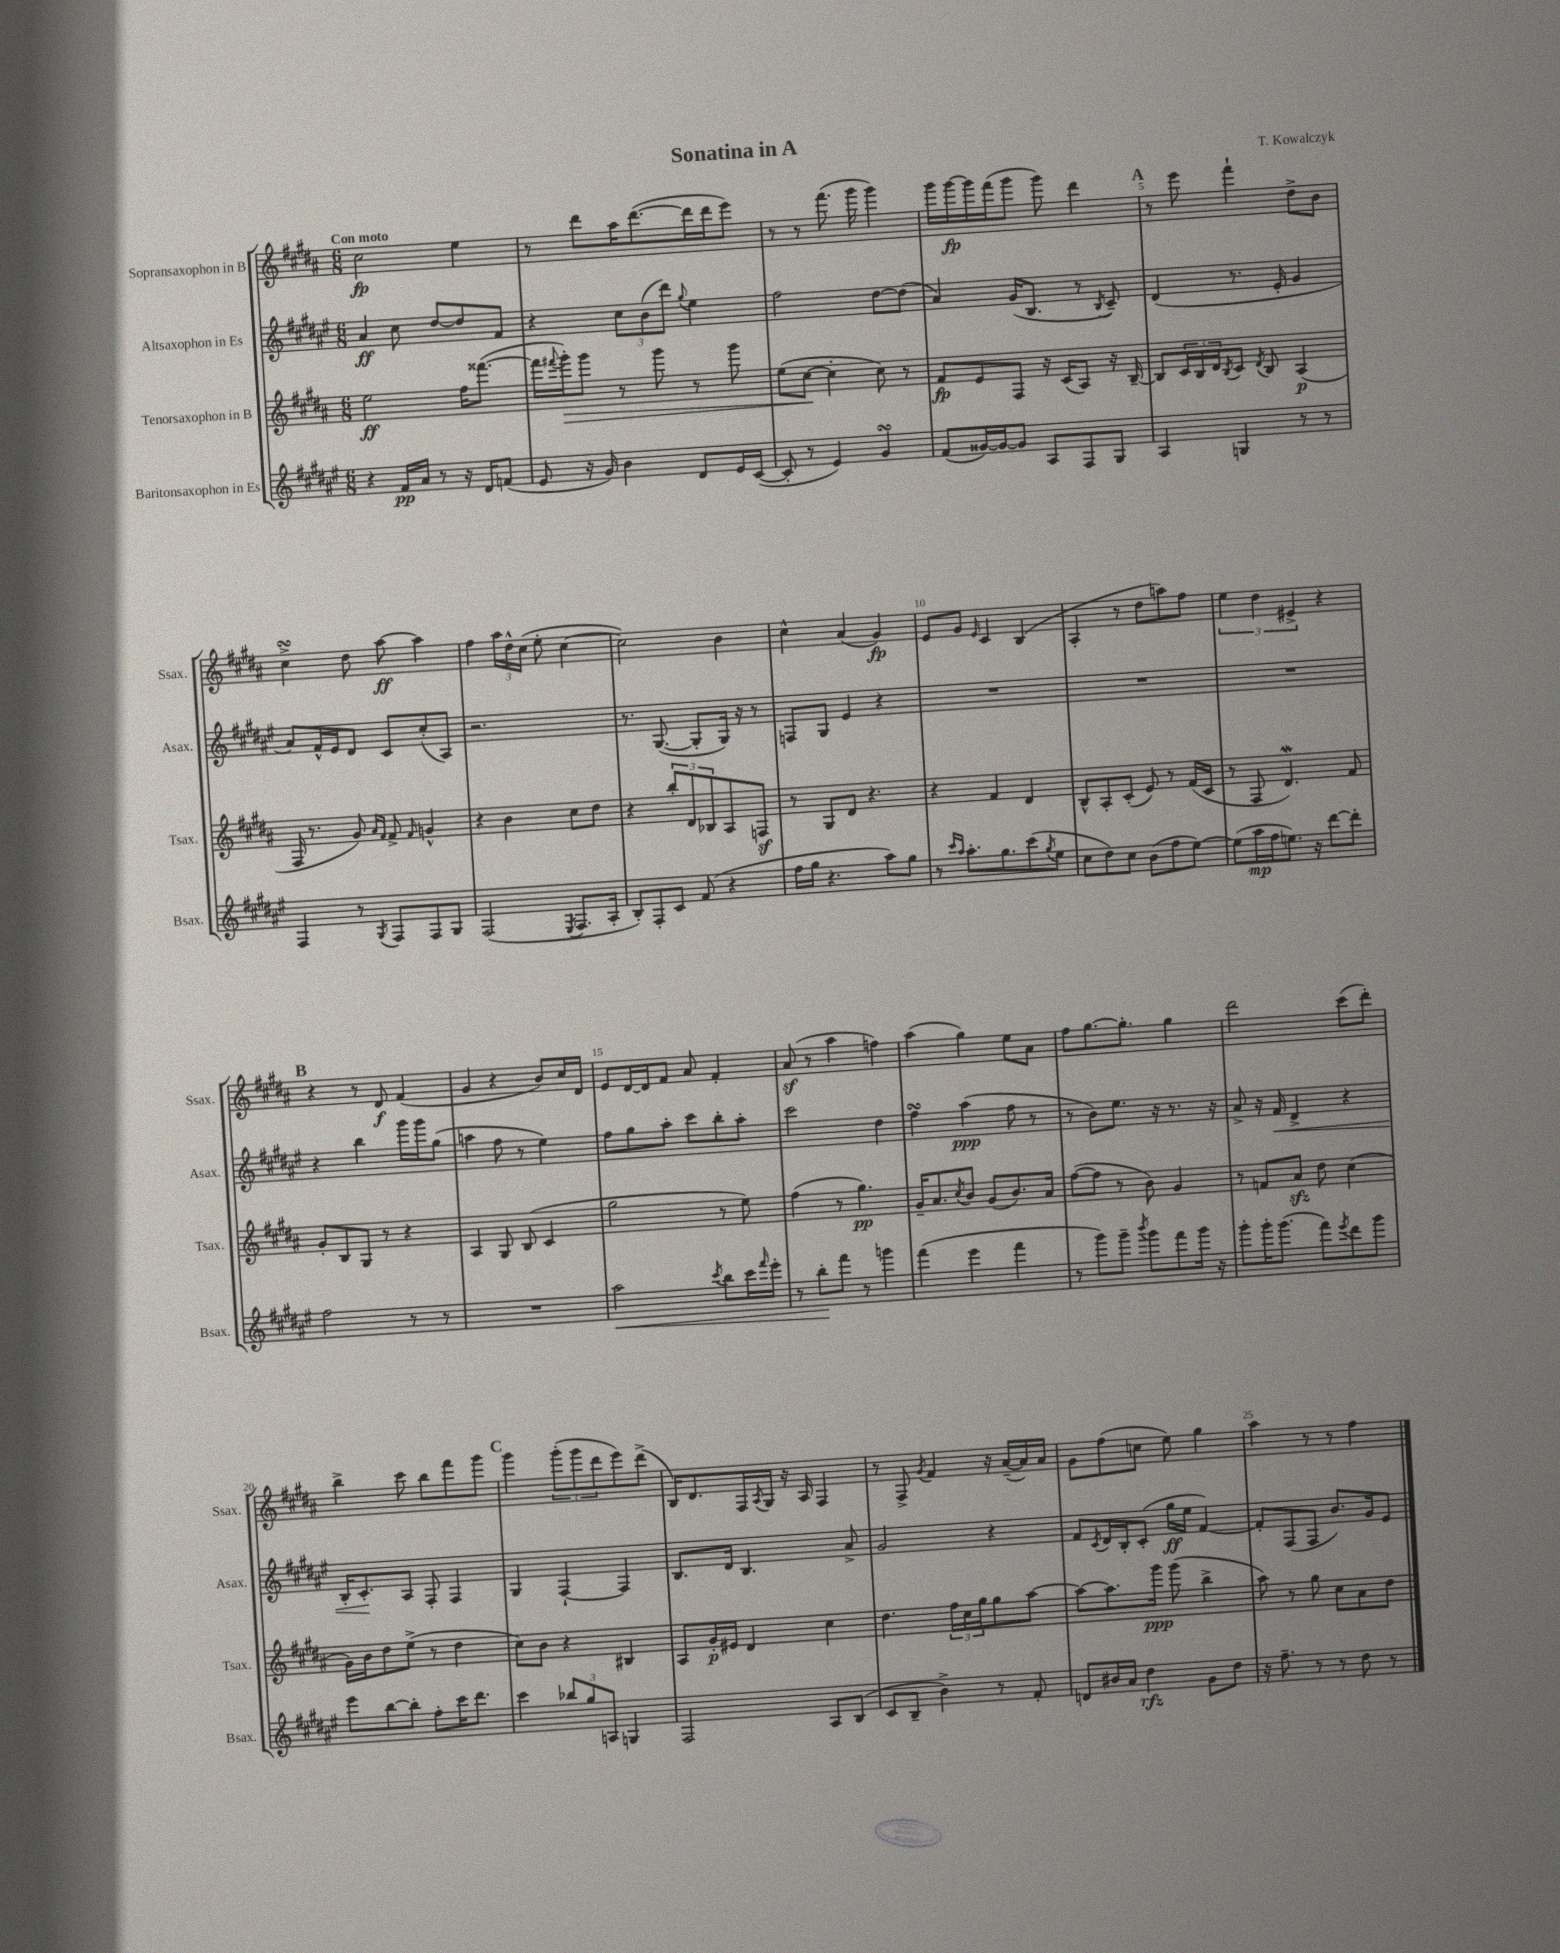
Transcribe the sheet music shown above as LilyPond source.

\header { title = "Sonatina in A" composer = "T. Kowalczyk" }
<<
\new StaffGroup <<
\new Staff = "s0" \with { instrumentName = "Sopransaxophon in B" shortInstrumentName = "Ssax." } {
    \clef treble \key b \major \numericTimeSignature \time 6/8 \tempo "Con moto"
    cis''2\fp e''4 |
    r8 dis'''8 ais''16 dis'''8.~( dis'''16 dis'''16 e'''8) |
    r8 r8 fis'''8.( gis'''16 gis'''4) |
    gis'''16 gis'''16~\fp gis'''16 fis'''16( gis'''8 gis'''8) dis'''4 |
    \mark \markup { \bold "A" } r8 e'''8 fis'''4-! dis''8-> b'8 |
    cis''4->\turn dis''8 ais''8~\ff ais''4 |
    fis''4 \tuplet 3/2 { ais''16 dis''16-^ cis''16( } e''8-. cis''4~ |
    cis''2) b'4 |
    cis''4-^ ais'4( gis'4\fp) |
    e'8 gis'8 \grace { e'16 } cis'4 b4( |
    ais4-. r8 dis''8 a''8) fis''8 |
    \tuplet 3/2 { e''4 dis''4 eis'4-> } r4 |
    \mark \markup { \bold "B" } r4 r8 dis'8\f fis'4( |
    gis'4 r4 b'8) cis''16 dis'16 |
    e'8 dis'16~ dis'16 fis'8 ais'8 fis'4-. |
    ais'8\sf( r8 ais''4 f''4) |
    ais''4( gis''4) e''8 ais'8 |
    fis''8 gis''8.~ gis''8.-. gis''4 |
    dis'''2 cis'''8( dis'''8-.) |
    b''4-> cis'''8 b''8 fis'''8 gis'''8 |
    \mark \markup { \bold "C" } gis'''4 \tuplet 3/2 { gis'''8-.( gis'''8 dis'''8 } e'''8) dis'''8->( |
    b16) dis'8. fis16 \acciaccatura { ais8 } gis16 r16 ais16 fis4 |
    r8 fis8-> \acciaccatura { gis'8 } fis'4 r16 ais'16~--( ais'16) ais'16 |
    gis'8 fis''8( c''8 e''8) gis''4 |
    ais''4 r8 r8 fis''4 \bar "|." |
}
\new Staff = "s1" \with { instrumentName = "Altsaxophon in Es" shortInstrumentName = "Asax." } {
    \clef treble \key fis \major \numericTimeSignature \time 6/8
    ais'4\ff cis''8 dis''8~ dis''8 fis'8 |
    r4 \tuplet 3/2 { cis''8 b'8( dis'''8) } \appoggiatura { gis''8 } eis''4 |
    fis''2 dis''8~ dis''8( |
    ais'4) gis'16( b8. r8 \acciaccatura { b8 } cis'8--) |
    \mark \markup { \bold "A" } dis'4( r8. eis'16-. gis'4 |
    ais'8) fis'16-^ eis'16 dis'8 cis'8 cis''8-.( ais8) |
    r2. |
    r8. gis8.~( gis8-. gis16) r16 r8 |
    f8 gis8 eis'4 r4 |
    R2. |
    R2. |
    R2. |
    \mark \markup { \bold "B" } r4 b''4 gis'''16 gis'''16 gis''8( |
    a''4 fis''8 r8 eis''4) |
    fis''8 gis''8 ais''8-. cis'''8 b''8-. ais''8-. |
    cis'''2 dis''4 |
    fis''4\turn ais''4\ppp( fis''8 r8 |
    r8 b'8) eis''8. r16 r8. r16 |
    ais'8-> r16 fis'16\< dis'4-> r4 |
    b16-. cis'8.-.\! ais8 fis8-. fis4 |
    \mark \markup { \bold "C" } gis4 fis4~-! fis4 |
    b8. dis'16 b4. ais'8-> |
    gis'2 r4 |
    fis'8 \acciaccatura { cis'8 } dis'16 b16-. cis'8-.( gis''16\ff eis''16 fis'4~) |
    fis'8-. fis8( fis8 b'8.) gis'16 eis'8 \bar "|." |
}
\new Staff = "s2" \with { instrumentName = "Tenorsaxophon in B" shortInstrumentName = "Tsax." } {
    \clef treble \key b \major \numericTimeSignature \time 6/8
    e''2\ff fis''16 fisis'''8.~( |
    fisis'''16 \appoggiatura { fis'''8 } gis'''16-.\>) gis'''8 r8 gis'''8 r8 gis'''8 |
    e''8( cis''8~\! cis''4-. cis''8) r8 |
    fis'8\fp e'8 fis8 r16 cis'16( ais8) r16 b16~-- |
    \mark \markup { \bold "A" } b8 \tuplet 3/2 { cis'16 b16 dis'16 } \acciaccatura { b8 } cis'8 \acciaccatura { dis'8 } b8 ais4\p( |
    fis16 r8. gis'8) \grace { ais'16 fis'16 } fis'8-> \grace { fis'16 } g'4-^ |
    r4 b'4 cis''8 dis''8 |
    r4 \tuplet 3/2 { b''8-. dis'8 bes8 } ais8 f8\sf |
    r8 gis8 dis'8 r4. |
    r4 fis'4 dis'4 |
    b8-^ ais8-. cis'8-.( e'8) r8 fis'16( cis'16 |
    r8 fis8 dis'4.\mordent) fis'8 |
    \mark \markup { \bold "B" } gis'8-. b8 gis8 r8 r4 |
    ais4 gis8 b8( cis'4 |
    gis''2 r8 e''8) |
    fis''4( r8 gis''4.\pp) |
    gis'16-- ais'8. \acciaccatura { cis''8 } b'8 gis'8( b'8.) ais'16 |
    fis''8~( fis''8 r8 b'8) gis'4 |
    r8 f'8 ais'8\sfz dis''8 cis''4( |
    gis'16) b'16 dis''8 e''8->( r8 dis''4 |
    \mark \markup { \bold "C" } cis''8) b'8 r4 bis4 |
    ais8 gis'16-.\p eis'16 dis'4 cis''4 |
    dis''4. \tuplet 3/2 { fis''16 cis''16 gis''16 } gis''8 ais''8~ |
    ais''8~ ais''8. gis'''16\ppp gis'''8( b''4-> |
    ais''8) r8 gis''8 cis''8 ais'8 dis''8 \bar "|." |
}
\new Staff = "s3" \with { instrumentName = "Baritonsaxophon in Es" shortInstrumentName = "Bsax." } {
    \clef treble \key fis \major \numericTimeSignature \time 6/8
    r4 fis'16\pp ais'16 r8 r16 dis'16 f'8( |
    eis'8 r16 gis'16) b'4 dis'8 eis'16 cis'16~( |
    cis'8-. r8 eis'4) gis'4\turn |
    fis'8( gisis'16~) gisis'16~ gisis'8 ais8 fis8 gis8 |
    \mark \markup { \bold "A" } ais4 g4 r8 r8 |
    fis4 r8 \acciaccatura { gis8 } fis8 fis8 gis8 |
    fis2( \acciaccatura { eis8 } fis8. ais16-. |
    b8-.) fis8-. cis'8 fis'8( r4 |
    fis''16 gis''16 r4. ais''8) gis''8 |
    r8 \grace { cis'''16 ais''16 } ais''8.-. gis''8. cis'''8( \acciaccatura { gis''8 } eis''8 |
    cis''8 dis''8) cis''8 b'8( fis''8 eis''8~) |
    eis''8( ais''16\mp fis''16 e''8.) r16 dis'''8~ dis'''8-. |
    \mark \markup { \bold "B" } fis''2 r8 r8 |
    R2. |
    ais''2\< \acciaccatura { cis'''8 } b''8 cis'''16 \grace { fis'''16 } eis'''16-. |
    r8 b''8-.\! fis'''8 r8 g'''4 |
    fis'''4( eis'''4 fis'''4 |
    r8 gis'''8) gis'''8-- \acciaccatura { b'''8 } gis'''8 fis'''8 gis'''16 r16 |
    gis'''8-. gis'''16-. gis'''8.( fis'''8) \acciaccatura { eis'''8 } dis'''8 gis'''8 |
    eis'''8 b''8~ b''8-. fis''8-. cis'''16 dis'''8. |
    \mark \markup { \bold "C" } cis'''4 \tuplet 3/2 { bes''8 gis''8 a8 } g4 |
    fis2 ais8 b8( |
    cis'8 b8-- b'4->) r8 fis'8-. |
    d'8 bis'16 ais'16 dis''4\rfz gis'8 dis''8 |
    r16 fis''8.-- r8 r8 dis''8 r8 \bar "|." |
}
>>
>>
\layout { \context { \Score \override BarNumber.break-visibility = ##(#f #t #t) barNumberVisibility = #(every-nth-bar-number-visible 5) } }
